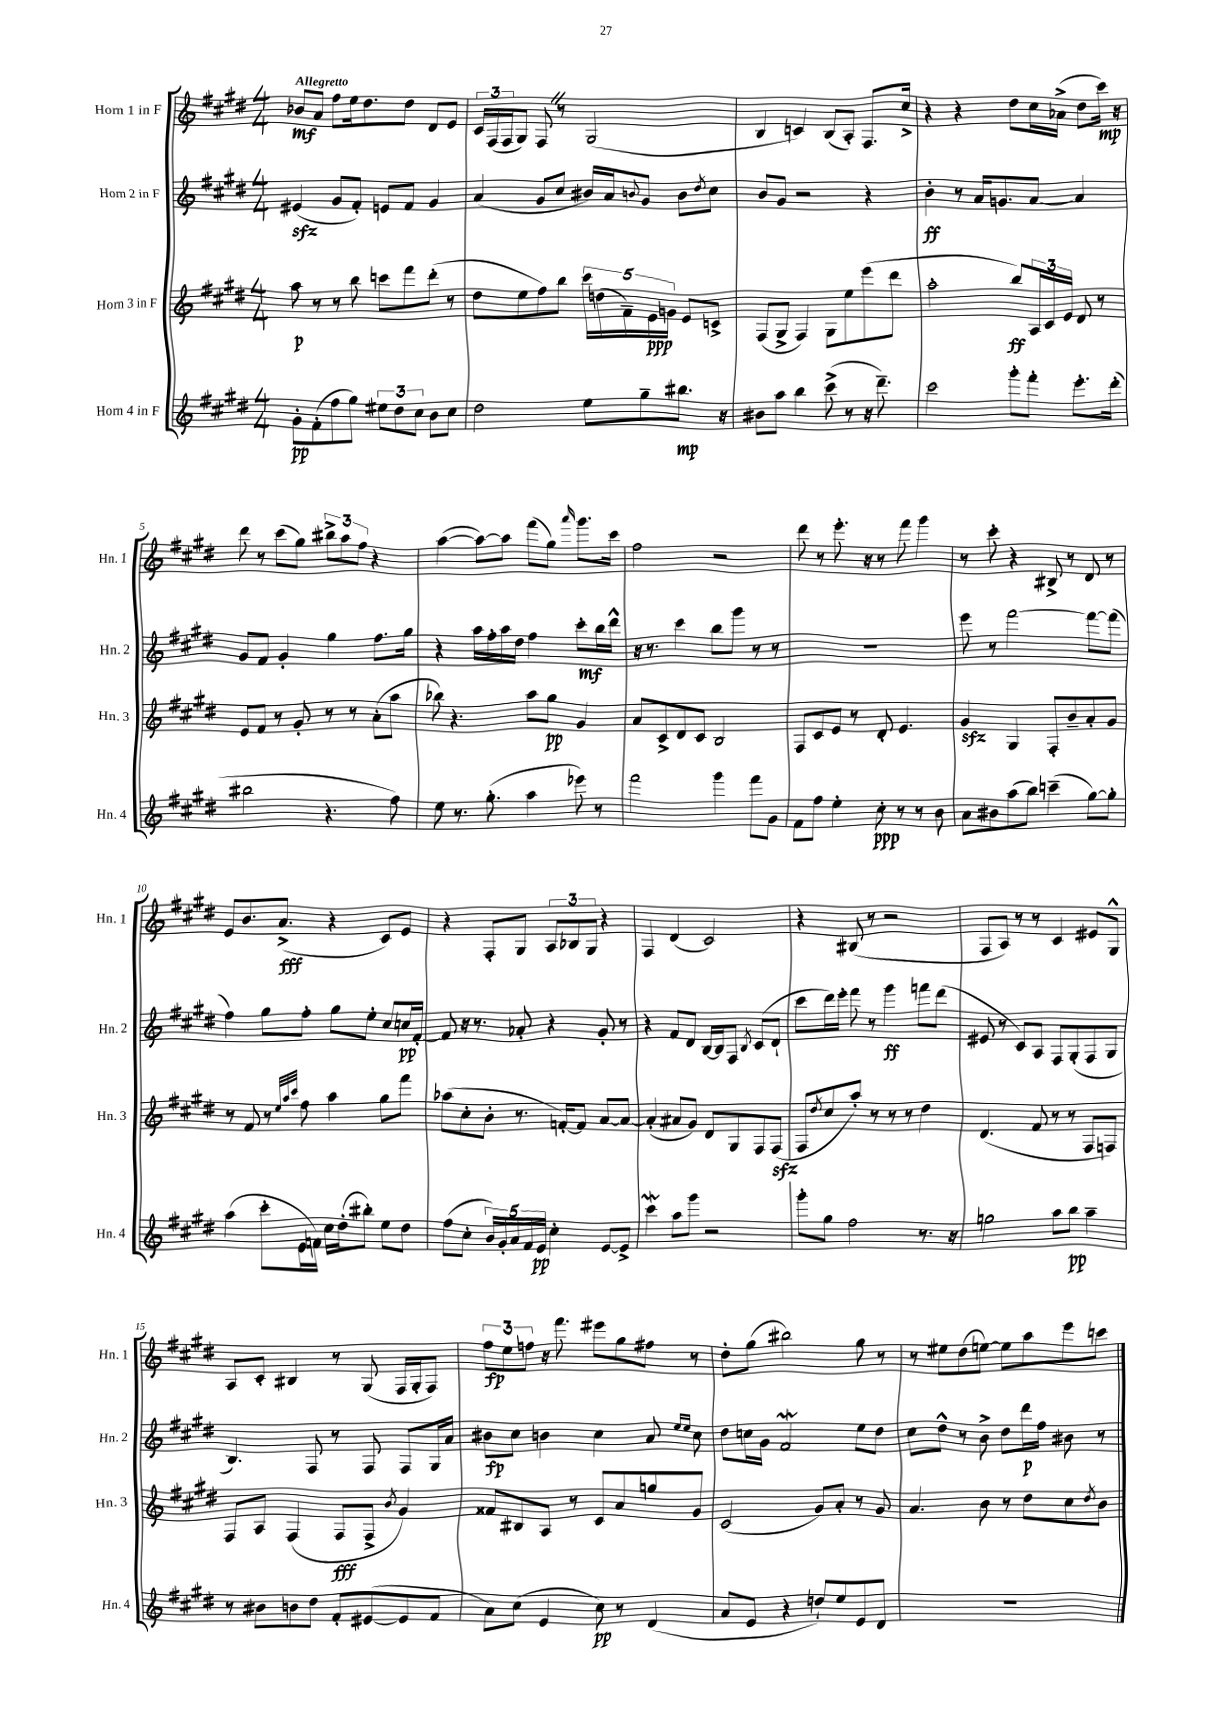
<<
\new StaffGroup <<
\new Staff = "s0" \with { instrumentName = "Horn 1 in F" shortInstrumentName = "Hn. 1" } {
    \clef treble \key e \major \numericTimeSignature \time 4/4 \tempo "Allegretto"
    bes'8\mf a'8 fis''8 e''16 dis''8. dis''8 dis'8 e'8 |
    \tuplet 3/2 { cis'16 fis16( fis16 } gis8) fis8 \once \override BreathingSign.text = \markup { \musicglyph "scripts.caesura.straight" } \breathe r8 gis2( |
    b4 c'4) b8( a8-.) fis8. cis''16-> |
    r4 r4 dis''8 cis''16 aes'16->( dis''8 cis'''16\mp) r16 |
    dis'''8 r8 cis'''8( gis''8) \tuplet 3/2 { bis''8-> a''8 fis''8 } r4 |
    a''4~( a''8~) a''8 fis'''8( gis''8) \grace { a'''16 } gis'''8. cis'''16 |
    fis''2 r2 |
    dis'''8 r8 e'''8.-. r16 r8 fis'''8 gis'''4 |
    r8 cis'''8-. r4 bis8-> r8 dis'8 r8 |
    e'8 b'8. a'8.->\fff( r4 cis'8) e'8 |
    r4 fis8-. gis8 \tuplet 3/2 { a8 bes8 gis8 } r4 |
    fis4 dis'4( cis'2) |
    r4 bis8( r8 r2 |
    fis8 a8) r8 r8 cis'4 eis'8 gis8-^ |
    a8 cis'8-. bis4 r8 gis8( fis16 gis16-. fis8) |
    \tuplet 3/2 { fis''8\fp e''8 f''8 } r16 fis'''8. eis'''8 gis''8 fis''8 r8 |
    dis''8-. gis''8( bis''2) gis''8 r8 |
    r8 eis''8 dis''8( e''8~) e''8 a''8 e'''8 c'''8 \bar "|." |
}
\new Staff = "s1" \with { instrumentName = "Horn 2 in F" shortInstrumentName = "Hn. 2" } {
    \clef treble \key e \major \numericTimeSignature \time 4/4
    eis'4\sfz( gis'8 fis'8-.) e'8 fis'8 gis'4 |
    a'4( gis'8 cis''8 bis'16) a'16 \appoggiatura { b'8 } gis'8 b'8 \acciaccatura { dis''8 } cis''8 |
    b'8 gis'8 r2 r4 |
    b'4-.\ff r8 a'16 g'8. a'8~ a'4 |
    gis'8 fis'8 gis'4-. gis''4 fis''8. gis''16 |
    r4 a''16 fis''16-. a''16 dis''16 fis''4 cis'''8-.\mf b''16 dis'''16-^ |
    r16 r8. cis'''4 b''8 gis'''8 r8 r8 |
    R1 |
    e'''8 r8 fis'''2~ fis'''8~ fis'''8( |
    fis''4) gis''8 fis''8-. gis''8 e''8-. cis''8 c''16\pp fis'16~-. |
    fis'8 r16 r8. aes'8-. r4 gis'8-. r8 |
    r4 fis'8 dis'8 b16~ b16 fis8 \acciaccatura { b8 } cis'8( dis'8-! |
    cis'''8 dis'''16) e'''16-. fis'''8 r8 gis'''4\ff f'''8 dis'''8( |
    eis'8 r8 cis'8) a8 fis8 gis8-.( fis8 gis8 |
    b4.) fis8 r8 fis8 fis8 gis16 a'16 |
    bis'8\fp cis''8 b'4 cis''4 a'8 \grace { e''16 e''16 } cis''8 |
    dis''8 c''16 gis'16 fis'2\mordent e''8 dis''8 |
    cis''8 dis''8-^ r8 b'8-> dis''8 dis'''16\p fis''16 bis'8 r8 \bar "|." |
}
\new Staff = "s2" \with { instrumentName = "Horn 3 in F" shortInstrumentName = "Hn. 3" } {
    \clef treble \key e \major \numericTimeSignature \time 4/4
    a''8\p r8 r8 b''8 c'''8 fis'''8 dis'''8-.( r8 |
    dis''8 e''8 fis''8) b''8 \tuplet 5/4 { cis'''16 d''16( fis'16--) e'16\ppp g'16 } e'8 c'8-> |
    fis8( gis8-> fis4) gis8 e''8 e'''8( dis'''8 |
    a''2-. b''8\ff) \tuplet 3/2 { a16 cis'16 e'16 } dis'8 r8 |
    e'8 fis'8 r8 gis'8-. r8 r8 a'8-.( a''8 |
    bes''8) r4. a''8 gis''8\pp gis'4 |
    a'8 cis'8-> dis'8 cis'8 b2 |
    fis8 cis'8 e'8 r8 dis'8-. e'4. |
    gis'4\sfz gis4 fis8-. b'8-- a'8-. gis'8 |
    r8 fis'8 r8 \grace { e''32 a''32 cis'''32 } fis''8 a''4 gis''8 fis'''8 |
    aes''8( cis''8-. b'8-. r8. f'16~-.) f'8 a'8~ a'8~ |
    a'4-.( ais'8 gis'8) dis'8 gis8 fis8 fis8\sfz( |
    fis8 \acciaccatura { dis''8 } cis''8 a''8-.) r8 r8 r8 dis''4 |
    dis'4.( fis'8 r8 r8 fis8 f8) |
    fis8 a8 fis4( fis8\fff fis8-> \acciaccatura { b'8 } gis'4) |
    fisis'8 bis8 a8 r8 cis'8 a'8 g''8 gis'8 |
    cis'2( gis'8) a'8-. r8 gis'8 |
    a'4. b'8 r8 dis''8 cis''8 \acciaccatura { dis''8 } b'8 \bar "|." |
}
\new Staff = "s3" \with { instrumentName = "Horn 4 in F" shortInstrumentName = "Hn. 4" } {
    \clef treble \key e \major \numericTimeSignature \time 4/4
    gis'8-.\pp fis'8-.( fis''8 gis''8) \tuplet 3/2 { eis''8 dis''8 cis''8 } b'8 cis''8 |
    dis''2 e''8 gis''8-- bis''8.\mp r16 |
    bis'8 a''8 b''4 cis'''8->( r8 r16 dis'''8.--) |
    cis'''2 gis'''8-. fis'''8-. e'''8.-. dis'''16-.( |
    bis''2 r4. fis''8) |
    e''8 r8. gis''8.-.( a''4 ees'''8) r8 |
    fis'''2 gis'''4 fis'''8 gis'8 |
    fis'8 fis''8 e''4-. cis''8-.\ppp r8 r8 b'8 |
    a'8 bis'8 a''8( b''8) c'''4--( gis''8~) gis''8-. |
    a''4( cis'''8-. e'16 f'16) cis''16 dis''16-.( bis''8-.) e''8 dis''8 |
    fis''8( cis''8-. \tuplet 5/4 { b'16) gis'16-. a'16 fis'16 e'16\pp } cis''4-. e'8~ e'8-> |
    cis'''4\mordent a''8 gis'''8 r2 |
    gis'''8-. gis''8 fis''2 r8. r16 |
    g''2 a''8 b''8\pp a''4-- |
    r8 bis'8 b'8 dis''8 fis'8-. eis'8~( eis'8 fis'8 |
    a'8) cis''8( e'4 cis''8\pp) r8 dis'4( |
    a'8 e'8 r4 d''8-!) e''8 e'8 dis'8 |
    R1 \bar "|." |
}
>>
>>
